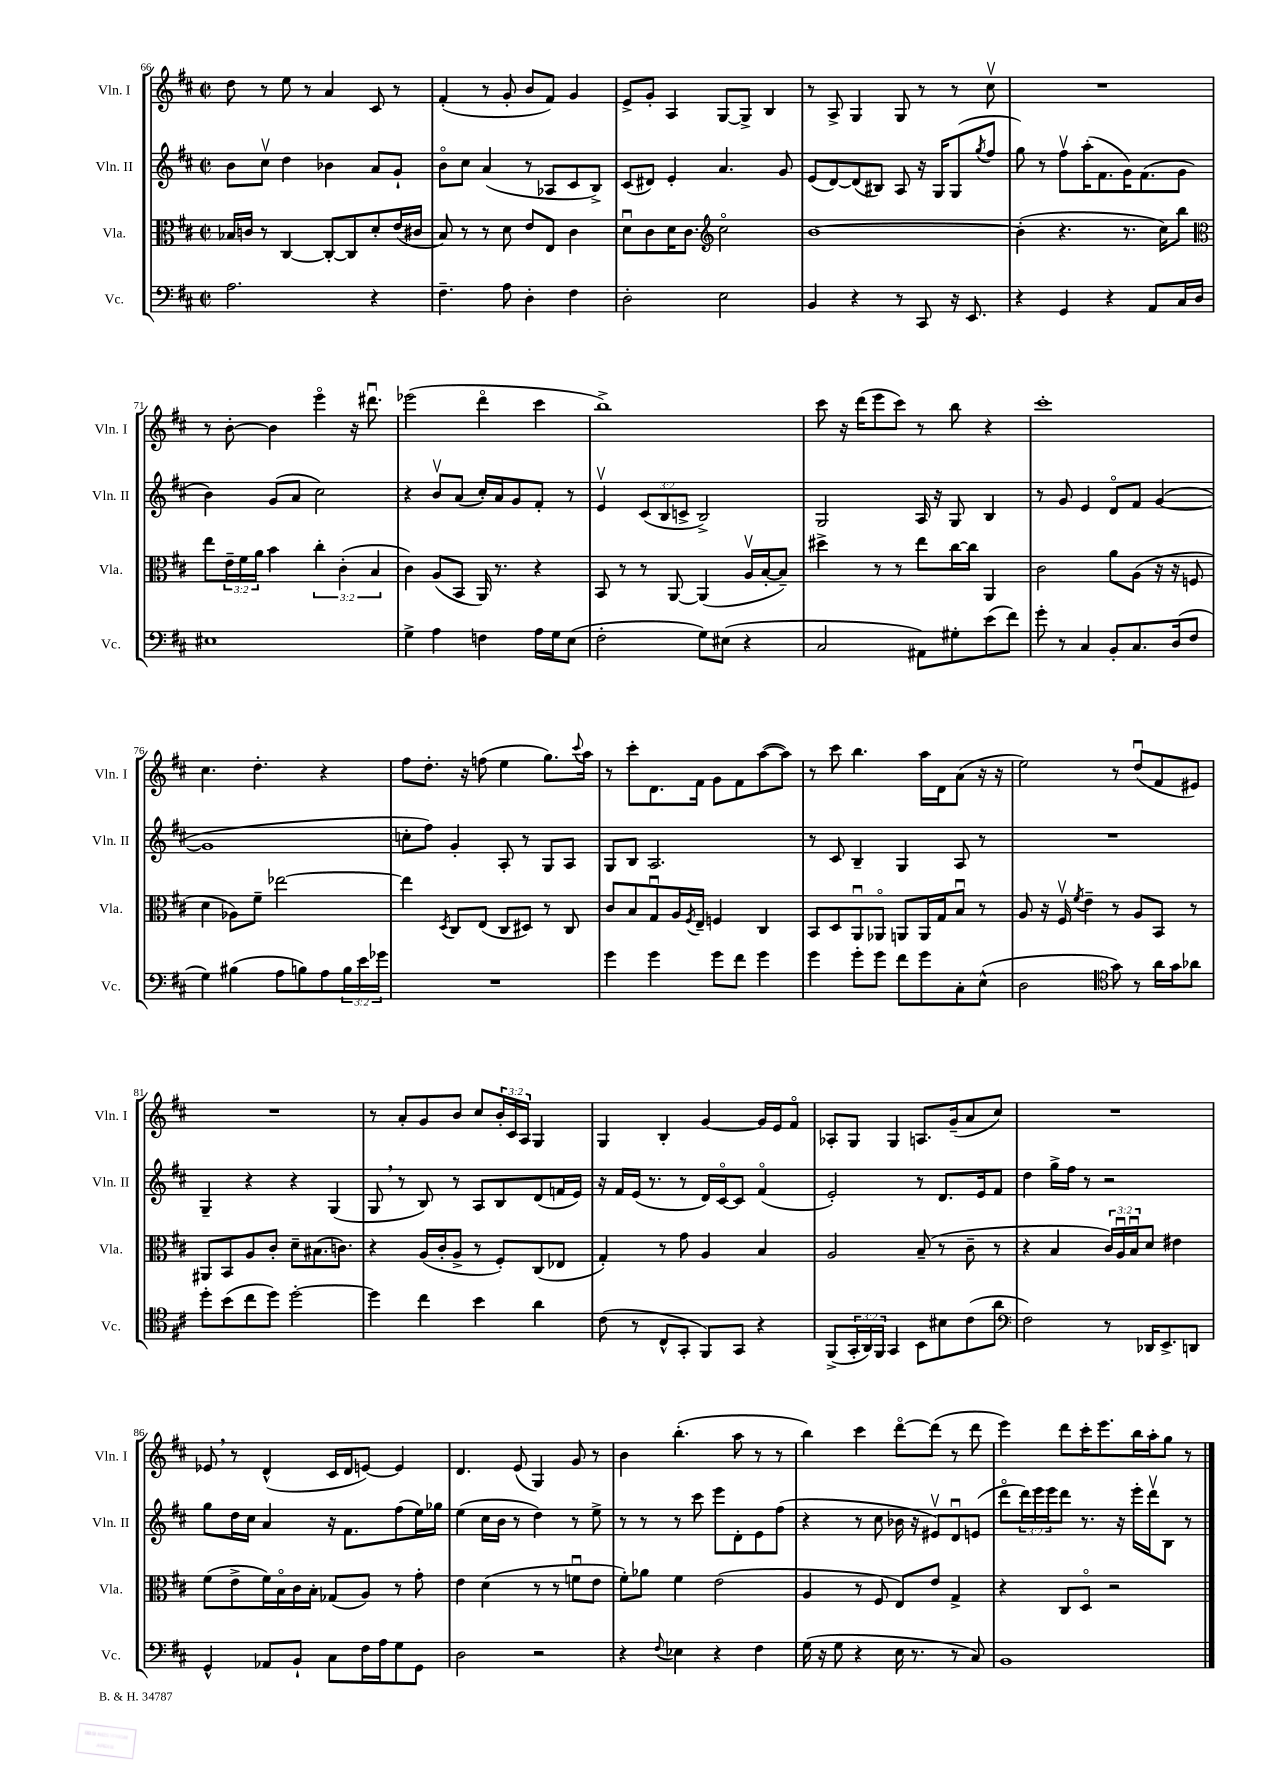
<<
\new StaffGroup <<
\new Staff = "s0" \with { instrumentName = "Vln. I" shortInstrumentName = "Vln. I" } {
    \clef treble \key d \major \defaultTimeSignature \time 2/2 \override Staff.TupletNumber.text = #tuplet-number::calc-fraction-text
    d''8 r8 e''8 r8 a'4 cis'8 r8 |
    fis'4-.( r8 g'8-. b'8 fis'8) g'4 |
    e'8-> g'8-. a4 g8~ g8-> b4 |
    r8 a8-> g4 g8 r8 r8 cis''8\upbow |
    R1 |
    r8 b'8~-. b'4 e'''4\flageolet r16 dis'''8.\downbow |
    ees'''2( d'''4\flageolet cis'''4 |
    b''1->) |
    cis'''8 r16 d'''16( e'''8 cis'''8) r8 b''8 r4 |
    cis'''1-. |
    cis''4. d''4.-. r4 |
    fis''8 d''8.-. r16 f''8( e''4 g''8.) \appoggiatura { cis'''8 } a''16 |
    r8 cis'''8-. d'8. fis'16 g'8 fis'8 a''8~( a''8) |
    r8 cis'''8 b''4. a''16 d'16 a'8( r16 r16 |
    e''2) r8 d''8\downbow( fis'8 eis'8) |
    R1 |
    r8 a'8-. g'8 b'8 cis''8 \tuplet 3/2 { b'16-. cis'16 a16 } g4 |
    g4 b4-. g'4~ g'16 e'16 fis'8\flageolet |
    aes8-. g8 g4 a8. g'16--( a'8 cis''8) |
    R1 |
    ees'8 \breathe r8 d'4-^( cis'16 d'16 e'8~) e'4 |
    d'4. e'8( g4) g'8 r8 |
    b'4 b''4.-.( a''8 r8 r8 |
    b''4) cis'''4 d'''8~\flageolet d'''8( r8 d'''8 |
    e'''4) d'''8 cis'''16-. e'''8. b''16 a''16-. g''8 r8 \bar "|." |
}
\new Staff = "s1" \with { instrumentName = "Vln. II" shortInstrumentName = "Vln. II" } {
    \clef treble \key d \major \defaultTimeSignature \time 2/2 \override Staff.TupletNumber.text = #tuplet-number::calc-fraction-text
    b'8 cis''8\upbow d''4 bes'4 a'8 g'8-! |
    b'8\flageolet cis''8 a'4( r8 aes8 cis'8 b8->) |
    cis'8( dis'8) e'4-. a'4. g'8 |
    e'8( d'8~) d'8( bis8) a8 r16 g16 g8( \acciaccatura { g''8 } fis''8 |
    g''8) r8 fis''8\upbow a''16-.( fis'8. g'16) fis'8.( g'8 |
    b'4) g'8( a'8 cis''2) |
    r4 b'8\upbow a'8( cis''16-.) a'16 g'8 fis'8-. r8 |
    e'4\upbow \tuplet 3/2 { cis'8( b8 c'8-> } b2->) |
    g2 a16 r16 g8 b4 |
    r8 g'8 e'4 d'8\flageolet fis'8 g'4~( |
    g'1 |
    c''8-. fis''8) g'4-. a8-. r8 g8 a8 |
    g8 b8 a2. |
    r8 cis'8 b4-- g4 a8 r8 |
    R1 |
    g4-- r4 r4 g4( |
    g8 \breathe r8 b8) r8 a8 b8 d'8( f'16 e'16) |
    r16 fis'16 e'16( r8. r8 d'16) cis'16~\flageolet cis'8 fis'4\flageolet( |
    e'2-.) r8 d'8. e'16 fis'8 |
    d''4 g''16-> fis''16 r8 r2 |
    g''8 d''16 cis''16 a'4 r16 fis'8. fis''8( e''16) ges''16 |
    e''4( cis''16 b'16 r8 d''4) r8 e''8-> |
    r8 r8 r8 cis'''8 e'''8 d'8-. e'8 fis''8( |
    r4 r8 cis''8 bes'16 r16 eis'8\upbow) d'8\downbow e'8( |
    d'''8\flageolet \tuplet 3/2 { d'''16) e'''16 e'''16 } d'''8 r8. r16 e'''16-. d'''16\upbow b8 r8 \bar "|." |
}
\new Staff = "s2" \with { instrumentName = "Vla." shortInstrumentName = "Vla." } {
    \clef alto \key d \major \defaultTimeSignature \time 2/2 \override Staff.TupletNumber.text = #tuplet-number::calc-fraction-text
    bes16 c'16 r8 cis4~ cis8~-. cis8 d'8-. e'16( cis'16 |
    b8) r8 r8 d'8 e'8 e8 cis'4 |
    d'8\downbow cis'8 d'16 cis'8. \clef treble cis''2\flageolet |
    b'1~ |
    b'4-.( r4. r8. cis''16) b''8 |
    \clef alto e''8 \tuplet 3/2 { e'16-- fis'16 a'16 } b'4 \tuplet 3/2 { cis''4-. cis'4-.( b4 } |
    cis'4) a8( b,8 a,16) r8. r4 |
    b,8 r8 r8 a,8~ a,4( a16\upbow b16~-. b8--) |
    dis''4-> r8 r8 e''8 cis''16~ cis''16 a,4 |
    cis'2 a'8 a8( r16 r16 f8 |
    d'4 aes8) fis'8-- ees''2~ |
    ees''4 \acciaccatura { d8 } cis8 e8( cis8 dis8) r8 cis8 |
    cis'8 b8 g8\downbow a16 \acciaccatura { fis8 } e16-- f4 cis4 |
    b,8 d8 a,8\downbow aes,8\flageolet a,8 a,16 g16 b8\downbow r8 |
    a8 r16 fis16\upbow \acciaccatura { fis'8 } e'4-- r8 a8 b,8 r8 |
    ais,8 b,8 a8 cis'8-. d'8-- bis8.( c'8.) |
    r4 a16( cis'16-. a8-> r8 fis8-.) cis8( ees8 |
    g4-.) r8 g'8 a4 b4 |
    a2 b8--( r8 cis'8-- r8 |
    r4 b4 \tuplet 3/2 { cis'16) a16\downbow b16\downbow } d'8 eis'4 |
    fis'8( e'8-> fis'16) b16\flageolet cis'16 b16-. ges8( a8) r8 g'8-. |
    e'4 d'4( r8 r8 f'8\downbow e'8 |
    fis'8-.) aes'8 fis'4 e'2( |
    a4 r8 fis8 e8) e'8 g4-> |
    r4 cis8 d8\flageolet r2 \bar "|." |
}
\new Staff = "s3" \with { instrumentName = "Vc." shortInstrumentName = "Vc." } {
    \clef bass \key d \major \defaultTimeSignature \time 2/2 \override Staff.TupletNumber.text = #tuplet-number::calc-fraction-text
    a2. r4 |
    fis4.-- a8 d4-. fis4 |
    d2-. e2 |
    b,4 r4 r8 cis,8 r16 e,8. |
    r4 g,4 r4 a,8 cis16 d16 |
    eis1 |
    g4-> a4 f4 a16 g16 e8( |
    fis2-. g8) eis8( r4 |
    cis2 ais,8) gis8-. e'8( fis'8) |
    g'8-. r8 cis4 b,8-. cis8. d16( fis8 |
    g4) bis4( a8 b8) a8 \tuplet 3/2 { b16 e'16 ges'16 } |
    R1 |
    g'4 g'4 g'8 fis'8 g'4 |
    g'4 g'8-. g'8 fis'8 g'8 cis8-. e8-^( |
    d2 \clef tenor g'8) r8 a'16 g'16 aes'8 |
    d''8-. b'8( cis''8 d''8) d''2~-. |
    d''4 cis''4 b'4 a'4 |
    cis'8( r8 cis8-^ g,8-. fis,8) g,8 r4 |
    fis,8->( \tuplet 3/2 { g,16-. a,16) fis,16 } g,4 b,8 bis8 cis'8( a'8 |
    \clef bass fis2) r8 des,16 e,8.-> d,8 |
    g,4-^ aes,8 b,8-! cis8 fis16 a16 g8 g,8 |
    d2 r2 |
    r4 \appoggiatura { fis8 } ees4 r4 fis4 |
    g16( r16 g8 r4 e16 r8. r8 cis8) |
    b,1 \bar "|." |
}
>>
>>
\layout { \context { \Score currentBarNumber = #66 } }
